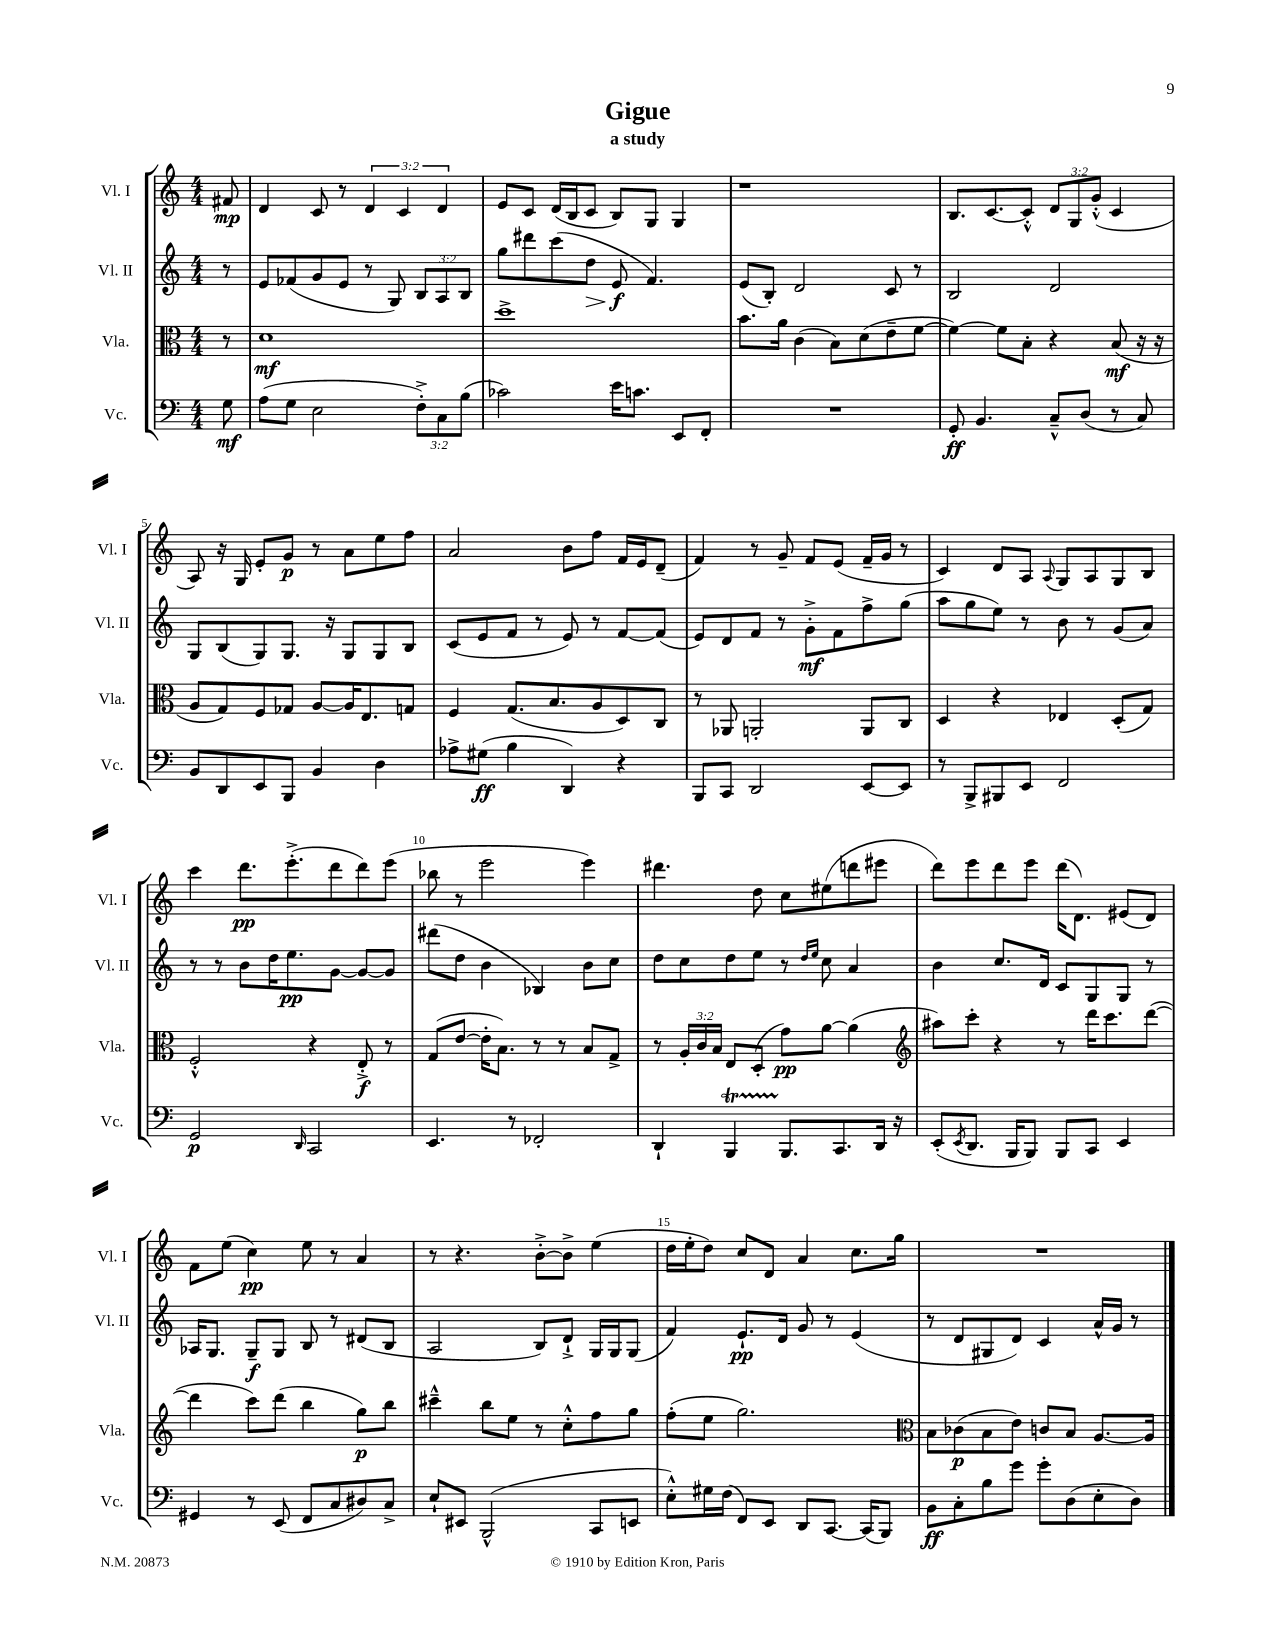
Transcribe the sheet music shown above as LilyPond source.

\header { title = "Gigue" subtitle = "a study" }
<<
\new StaffGroup <<
\new Staff = "s0" \with { instrumentName = "Vl. I" shortInstrumentName = "Vl. I" } {
    \clef treble \key c \major \numericTimeSignature \time 4/4 \override Staff.TupletNumber.text = #tuplet-number::calc-fraction-text \partial 8
    fis'8\mp |
    d'4 c'8 r8 \tuplet 3/2 { d'4 c'4 d'4 } |
    e'8 c'8 d'16( b16 c'8 b8) g8 g4 |
    r1 |
    b8. c'8.~ c'8-.-^ \tuplet 3/2 { d'8 g8 g'8-.-^( } c'4 |
    a8) r16 g16 e'8-. g'8\p r8 a'8 e''8 f''8 |
    a'2 b'8 f''8 f'16 e'16 d'8--( |
    f'4) r8 g'8-- f'8 e'8( f'16-- g'16 r8 |
    c'4) d'8 a8 \appoggiatura { a8 } g8 a8 g8 b8 |
    c'''4 d'''8.\pp e'''8.-.->( d'''8 d'''8) e'''8( |
    bes''8 r8 e'''2 e'''4) |
    dis'''4. d''8 c''8 eis''8( d'''8 eis'''8 |
    d'''8) e'''8 d'''8 e'''8 d'''16( d'8.) eis'8( d'8) |
    f'8 e''8( c''4\pp) e''8 r8 a'4 |
    r8 r4. b'8~-.-> b'8-> e''4( |
    d''16 e''16-. d''8) c''8 d'8 a'4 c''8. g''16 |
    R1 \bar "|." |
}
\new Staff = "s1" \with { instrumentName = "Vl. II" shortInstrumentName = "Vl. II" } {
    \clef treble \key c \major \numericTimeSignature \time 4/4 \override Staff.TupletNumber.text = #tuplet-number::calc-fraction-text \partial 8
    r8 |
    e'8 fes'8( g'8 e'8 r8 g8) \tuplet 3/2 { b8 a8 b8 } |
    g''8 dis'''8 c'''8( d''8\> e'8\f\! f'4.) |
    e'8( b8-.) d'2 c'8 r8 |
    b2 d'2 |
    g8 b8( g8) g8. r16 g8 g8 b8 |
    c'8( e'8 f'8 r8 e'8) r8 f'8~ f'8( |
    e'8) d'8 f'8 r8 g'8-.->\mf f'8 f''8-> g''8( |
    a''8 g''8 e''8) r8 b'8 r8 g'8( a'8) |
    r8 r8 b'8 d''16 e''8.\pp g'8~ g'8~ g'8 |
    dis'''8( d''8 b'4 bes4) b'8 c''8 |
    d''8 c''8 d''8 e''8 r8 \grace { d''16 e''16 } c''8 a'4 |
    b'4 c''8. d'16 c'8 g8 g8 r8 |
    aes16 g8. g8--\f g8 b8 r8 dis'8( b8 |
    a2 b8) d'8-!-> g16 g16 g8( |
    f'4) e'8.-!\pp d'16 g'8 r8 e'4( |
    r8 d'8 gis8 d'8) c'4 a'16-^ g'16 r8 \bar "|." |
}
\new Staff = "s2" \with { instrumentName = "Vla." shortInstrumentName = "Vla." } {
    \clef alto \key c \major \numericTimeSignature \time 4/4 \override Staff.TupletNumber.text = #tuplet-number::calc-fraction-text \partial 8
    r8 |
    d'1\mf |
    d''1-> |
    b'8. a'16 c'4( b8) d'8( e'8-- f'8~ |
    f'4~) f'8 b8-. r4 b8\mf( r16 r16 |
    a8 g8) f8 ges8 a8~ a16 e8. g8 |
    f4 g8.( b8. a8 d8) c8 |
    r8 aes,8 a,2-. a,8 c8 |
    d4 r4 ees4 d8-.( g8) |
    f2-.-^ r4 e8-.->\f r8 |
    g8( e'8~ e'16-. b8.) r8 r8 b8 g8-> |
    r8 \tuplet 3/2 { a16-. c'16 b16 } e8 d8-.( g'8\pp) a'8~ a'4( |
    \clef treble ais''8) c'''8-. r4 r8 d'''16 c'''8. d'''8~( |
    d'''4 c'''8) d'''8( b''4 g''8\p) b''8 |
    cis'''4---^ b''8 e''8 r8 c''8-.-^ f''8 g''8 |
    f''8-.( e''8 g''2.) |
    \clef alto b8 ces'8\p( b8 e'8) c'8 b8 a8.~ a16 \bar "|." |
}
\new Staff = "s3" \with { instrumentName = "Vc." shortInstrumentName = "Vc." } {
    \clef bass \key c \major \numericTimeSignature \time 4/4 \override Staff.TupletNumber.text = #tuplet-number::calc-fraction-text \partial 8
    g8\mf |
    a8( g8 e2 \tuplet 3/2 { f8-.->) c8 b8( } |
    ces'2) e'16 c'8. e,8 f,8-. |
    R1 |
    g,8-.\ff b,4. c8---^ d8( r8 c8) |
    b,8 d,8 e,8 b,,8 b,4 d4 |
    aes8-> gis8\ff( b4 d,4) r4 |
    b,,8 c,8 d,2 e,8~ e,8 |
    r8 b,,8-> bis,,8 e,8 f,2 |
    g,2\p \grace { d,16 } c,2 |
    e,4. r8 fes,2-. |
    d,4-! b,,4\startTrillSpan b,,8.\stopTrillSpan c,8. d,16 r16 |
    e,8-.( \acciaccatura { e,8 } d,8. b,,16 b,,8) b,,8 c,8 e,4 |
    gis,4 r8 e,8( f,8 c8 dis8) c8-> |
    e8-! eis,8 b,,2-^( c,8 e,8 |
    e8-.-^) gis16 f16( f,8) e,8 d,8 c,8.~ c,16( b,,8) |
    b,8\ff c8-. b8 g'8 g'8-. d8( e8-. d8) \bar "|." |
}
>>
>>
\layout { \context { \Score \override BarNumber.break-visibility = ##(#f #t #t) barNumberVisibility = #(every-nth-bar-number-visible 5) } }
